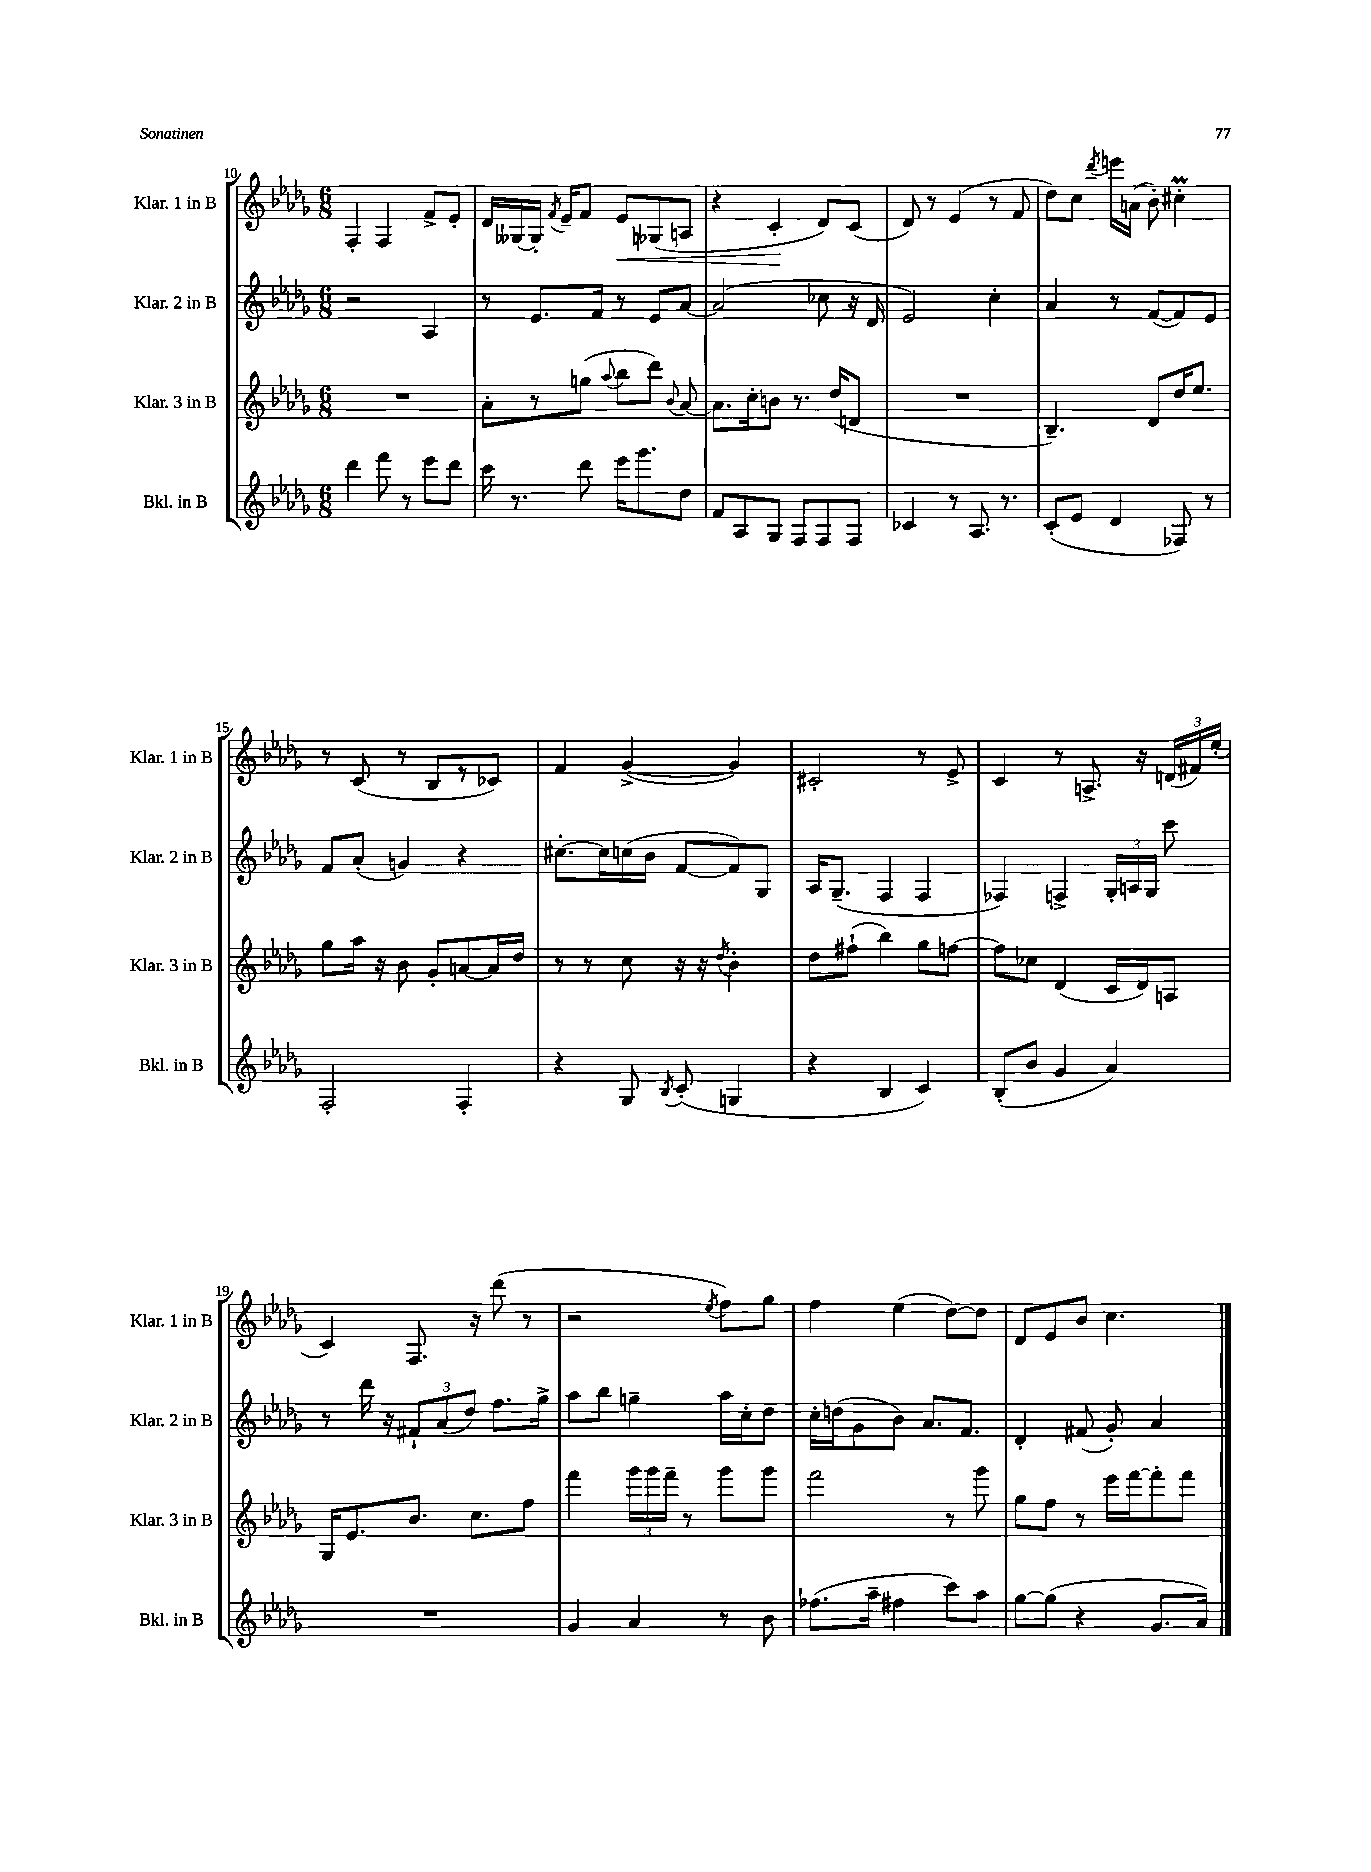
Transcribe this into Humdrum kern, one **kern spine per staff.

**kern	**kern	**kern	**kern
*staff4	*staff3	*staff2	*staff1
*clefG2	*clefG2	*clefG2	*clefG2
*k[b-e-a-d-g-]	*k[b-e-a-d-g-]	*k[b-e-a-d-g-]	*k[b-e-a-d-g-]
*M6/8	*M6/8	*M6/8	*M6/8
4ddd-	2.r	2r	4F'
8fff	.	.	4F
8r	.	.	.
8eee-	.	4A-	8f^
8ddd-	.	.	8e-'
=	=	=	=
16ccc	8a-'	8r	16d-
8.r	.	.	[16G--
.	8r	8.e-	16G--']
.	.	.	8qf
.	.	.	16e-~
8ddd-	(8gg	.	8f
.	.	16f	.
.	8qqaa-	.	.
16eee-	8bb-	8r	8e-
8.ggg-	.	.	.
.	8ddd-)	8e-	(8G-
.	8qqb-	.	.
8dd-	[8a-	[8a-	8A
=	=	=	=
8f	8.a-]	(2a-]	4r
8A-	.	.	.
.	16cc'	.	.
8G-	8b	.	4c'
8F	8.r	.	.
8F	.	8cc-	8d-)
.	(16dd-	.	.
8F	8d	16r	(8c
.	.	16d-	.
=	=	=	=
4c-	2.r	2e-)	8d-)
.	.	.	8r
8r	.	.	(4e-
8.A-	.	.	.
.	.	4cc'	8r
8.r	.	.	.
.	.	.	8f
=	=	=	=
(8c'	4.B-~)	4a-	8dd-)
8e-	.	.	8cc
.	.	.	8qddd-
4d-	.	8r	16eee
.	.	.	(16a
.	8d-	([8f	8b-')
8F-)	16dd-	8f])	4cc#'
.	8.ee-	.	.
8r	.	8e-	.
=	=	=	=
2F'	8gg-	8f	8r
.	16aa-	(8a-'	(8c
.	16r	.	.
.	8b-	4g)	8r
.	8g-'	.	8B-
4F'	[8a	4r	8r
.	16a]	.	8c-)
.	16dd-	.	.
=	=	=	=
4r	8r	[8.cc#'	4f
.	8r	.	.
.	.	16cc#]	.
8G-	8cc	(16cc	([4g-^
.	.	16b-	.
8qB-	.	.	.
(8c'	16r	[8f	.
.	16r	.	.
.	8qdd-	.	.
4G	4b-'	8f])	4g-])
.	.	8G-	.
=	=	=	=
4r	8dd-	16A-	2c#'
.	.	(8.G-~	.
.	(8ff#`	.	.
4B-	4bb-)	4F	.
4c)	8gg-	4F	8r
.	[8ff	.	8e-^
=	=	=	=
(8B-'	8ff]	4F-)	4c
8b-	8cc-	.	.
4g-	(4d-	4F^	8r
.	.	.	8.A^
4a-)	16c	24G-'	.
.	.	24A	.
.	16d-)	.	16r
.	.	24G-	.
.	8A	8ccc	(24d
.	.	.	24f#)
.	.	.	(24ee-'
=	=	=	=
2.r	16G-	8r	4c)
.	8.e-	.	.
.	.	16ddd-	.
.	.	16r	.
.	8.b-	12f#`	8.F
.	.	(12a-	.
.	.	12dd-)	.
.	8.cc	.	16r
.	.	8.ff	(8ddd-
.	8ff	.	8r
.	.	16gg-^	.
=	=	=	=
4g-	4fff	8aa-	2r
.	.	8bb-	.
4a-	24ggg-	4gg~	.
.	24ggg-	.	.
.	24fff~	.	.
.	8r	.	.
.	.	.	8qee-
8r	8ggg-	16aa-	8ff)
.	.	16cc'	.
8b-	8ggg-	8dd-	8gg-
=	=	=	=
(8.ff-	2fff	16cc'	4ff
.	.	(16dd	.
.	.	8g-	.
16aa-~	.	.	.
4ff#	.	8b-)	(4ee-
.	.	8.a-	.
8ccc)	8r	.	[8dd-)
.	.	8.f	.
8aa-	8ggg-	.	8dd-]
=	=	=	=
[8gg-	8gg-	4d-'	8d-
(8gg-]	8ff	.	8e-
4r	8r	(8f#	8b-
.	16eee-	8g-')	4.cc
.	[16fff	.	.
8.g-	8fff']	4a-	.
.	8fff	.	.
16a-)	.	.	.
==	==	==	==
*-	*-	*-	*-
